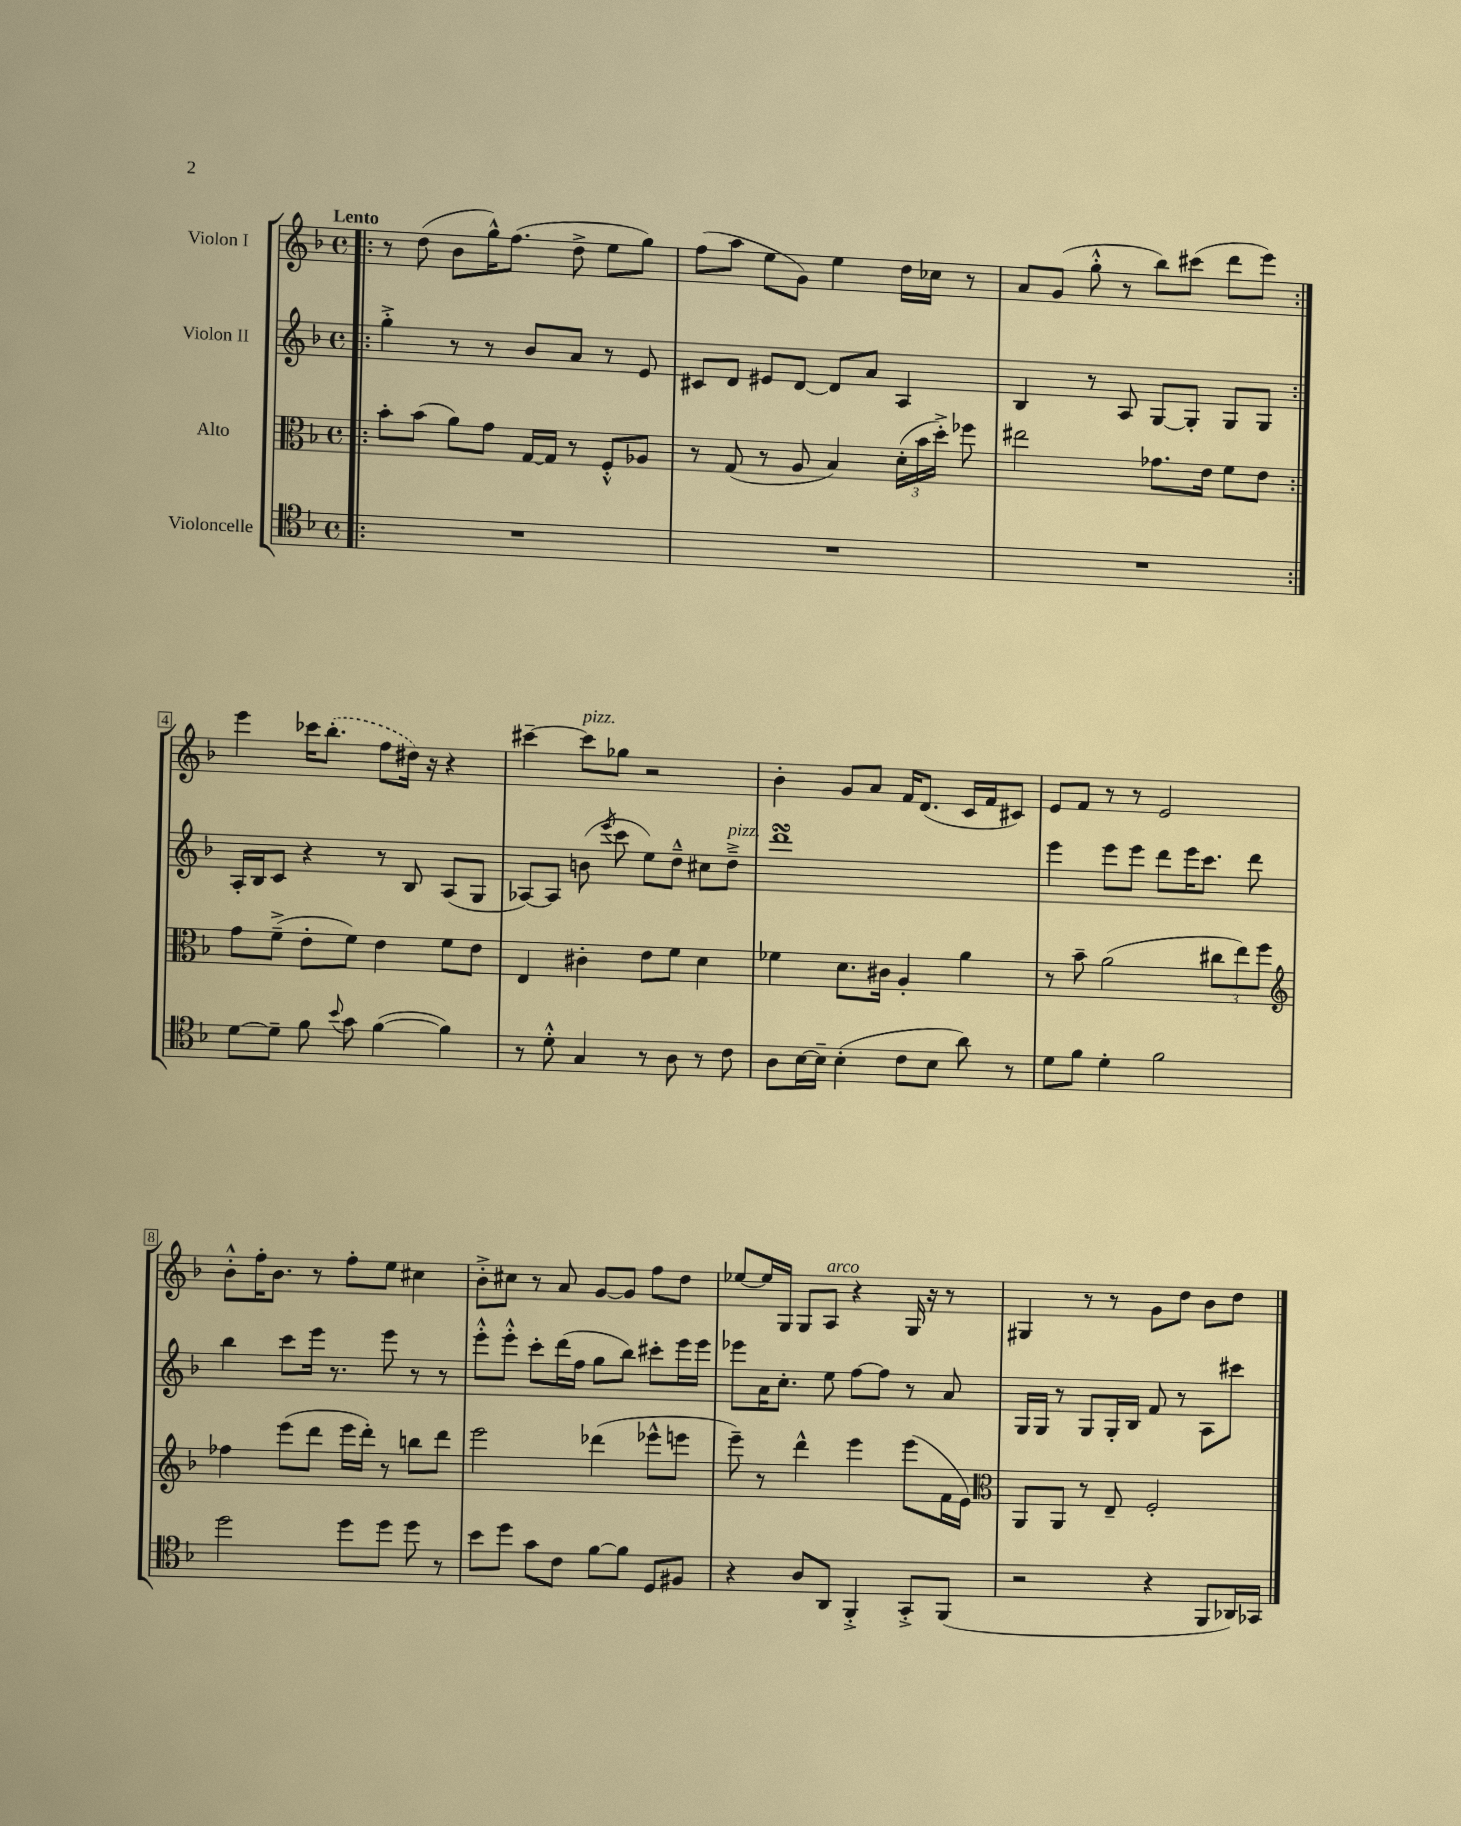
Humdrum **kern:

**kern	**kern	**kern	**kern
*part4	*part3	*part2	*part1
*staff4	*staff3	*staff2	*staff1
*I"Violoncelle	*I"Alto	*I"Violon II	*I"Violon I
*clefC4	*clefC3	*clefG2	*clefG2
*k[b-]	*k[b-]	*k[b-]	*k[b-]
*M4/4	*M4/4	*M4/4	*M4/4
*met(c)	*met(c)	*met(c)	*met(c)
=1!|:	=1!|:	=1!|:	=1!|:
!	!	!	!LO:TX:a:B:t=Lento
1r	8b-'\L	4gg'^\	8r
.	(8b-\J	.	(8dd\
.	8a\L)	8r	8b-\L
.	8g\J	8r	16gg^^\K)
.	.	.	(8.ff\J
.	[16G/LL	8b-/L	.
.	16G/JJ]	.	.
.	8r	8a/J	8dd^\
.	8F'^^/L	8r	8ee\L
.	8A-X/J	8e/	8gg\J)
=2	=2	=2	=2
1r	8r	8c#X/L	(8ff\L
.	(8G/	8d/J	8aa\J
.	8r	8e#X/L	8ee\L
.	8A/	[8d/J	8g\J)
.	4B-/)	8d/L]	4ee\
.	.	8a/J	.
.	(24d'\LL	4A/	16dd\LL
.	24b-\	.	.
.	.	.	16cc-X\JJ
.	24dd'^\JJ)	.	.
.	8ff-X\	.	8r
=3	=3	=3	=3
1r	2ee#X\	4B-/	8a/L
.	.	.	(8g/J
.	.	8r	8gg'^^\
.	.	8A/	8r
.	8.g-X\L	[8G/L	8bb-\L)
.	.	8G'/J]	(8ccc#X\J
.	16e\Jk	.	.
.	8f\L	8G/L	8ddd\L
.	8e\J	8G/J	8eee\J)
!!LO:LB:g=z
=4:|!	=4:|!	=4:|!	=4:|!
[8d\L	8g\L	16A'/LL	4eee\
.	.	16B-/J	.
8d~\J]	(8f~^\J	8c/J	.
8f\	8e'\L	4r	16ccc-X\KL
.	.	.	(8.bb-'\J
8qqb-/	.	.	.
8g\	8f\J)	.	.
([4f\	4e\	8r	8ff\L
.	.	8B-/	16dd#X\Jk)
.	.	.	16r
4f\])	8f\L	(8A/L	4r
.	8e\J	8G/J	.
=5	=5	=5	=5
8r	4E/	[8A-X/L)	[4ccc#X~\
8d'^^\	.	8A-/J]	.
!	!	!	!LO:TX:a:i:t=pizz.
4G/	4c#X'\	(8bn\	8ccc#\L]
.	.	8qeee/	.
.	.	8ccc\	8gg-X\J
8r	8e\L	8ee\L)	2r
8A\	8f\J	8dd~^^\J	.
8r	4d\	8cc#X\L	.
!	!	!LO:TX:a:i:t=pizz.	!
8c\	.	8dd~^\J	.
=6	=6	=6	=6
8A\L	4f-X\	1dddsSSS	4b-'\
[16B-\L	.	.	.
16B-~\JJ]	.	.	.
(4B-'\	8.d\L	.	8g/L
.	.	.	8a/J
.	16c#X\Jk	.	.
8c\L	4A'/	.	16f/KL
.	.	.	(8.d/J
8B-\J	.	.	.
8a\)	4a\	.	16c/LL
.	.	.	16f/J
8r	.	.	8c#X/J)
=7	=7	=7	=7
8d\L	8r	4eee\	8e/L
8f\J	8b-~\	.	8f/J
4d'\	(2a\	8eee\L	8r
.	.	8eee\J	8r
2f\	.	8ddd\L	2e/
.	.	16eee\K	.
.	.	8.ccc\J	.
.	12cc#X\L	.	.
.	12ee\)	.	.
.	.	8ddd\	.
.	12ff\J	.	.
!!LO:LB:g=z
=8	=8	=8	=8
*	*clefG2	*	*
2dd\	4ff-X\	4bb-\	8b-'^^\L
.	.	.	16ff'\K
.	.	.	8.b-\J
.	(8eee\L	8ccc\L	.
.	8ddd\J	16eee\Jk	8r
.	.	8.r	.
8dd\L	16eee\LL	.	8ff'\L
.	16ddd'\JJ)	.	.
8dd\J	8r	8eee\	8ee\J
8dd\	8bbn\L	8r	4cc#X\
8r	8ddd\J	8r	.
=9	=9	=9	=9
8b-\L	2eee\	8eee'^^\L	8b-'^\L
8dd\J	.	8eee'^^\J	8cc#X\J
8g\L	.	8ccc'\L	8r
8c\J	.	(16ddd\L	8a/
.	.	16ff\JJ	.
[8f\L	(4ddd-X\	8gg\L	[8g/L
8f\J]	.	8bb-\J)	8g/J]
8D/L	8eee-X^^\L	8ccc#X'\L	8ff\L
8F#X/J	8eeen\J	16eee\L	8dd\J
.	.	16eee\JJ	.
=10	=10	=10	=10
4r	8eee~\)	8eee-X\L	[8ee-X/L
.	8r	16a\K	16ee-/L]
.	.	8.cc'\J	16G/JJ
8A/L	4ddd^^\	.	8G/L
!	!	!	!LO:TX:a:i:t=arco
8AA/J	.	8ee\	8A/J
4FF'^/	4eee\	[8ff\L	4r
.	.	8ff\J]	.
8GG'^/L	(8eee\L	8r	16G/
.	.	.	16r
(8FF/J	16f\L	8a/	8r
.	16e\JJ)	.	.
=11	=11	=11	=11
*	*clefC3	*	*
2r	8AA/L	16G/LL	4G#X/
.	.	16G/JJ	.
.	8AA/J	8r	.
.	8r	8G/L	8r
.	8E~/	16G'/L	8r
.	.	16B-/JJ	.
4r	2F'/	8f/	8g\L
.	.	8r	8dd\J
8FF/L	.	8A\L	8b-\L
16AA-X/L)	.	8ccc#X\J	8dd\J
16GG-X/JJ	.	.	.
==	==	==	==
*-	*-	*-	*-
